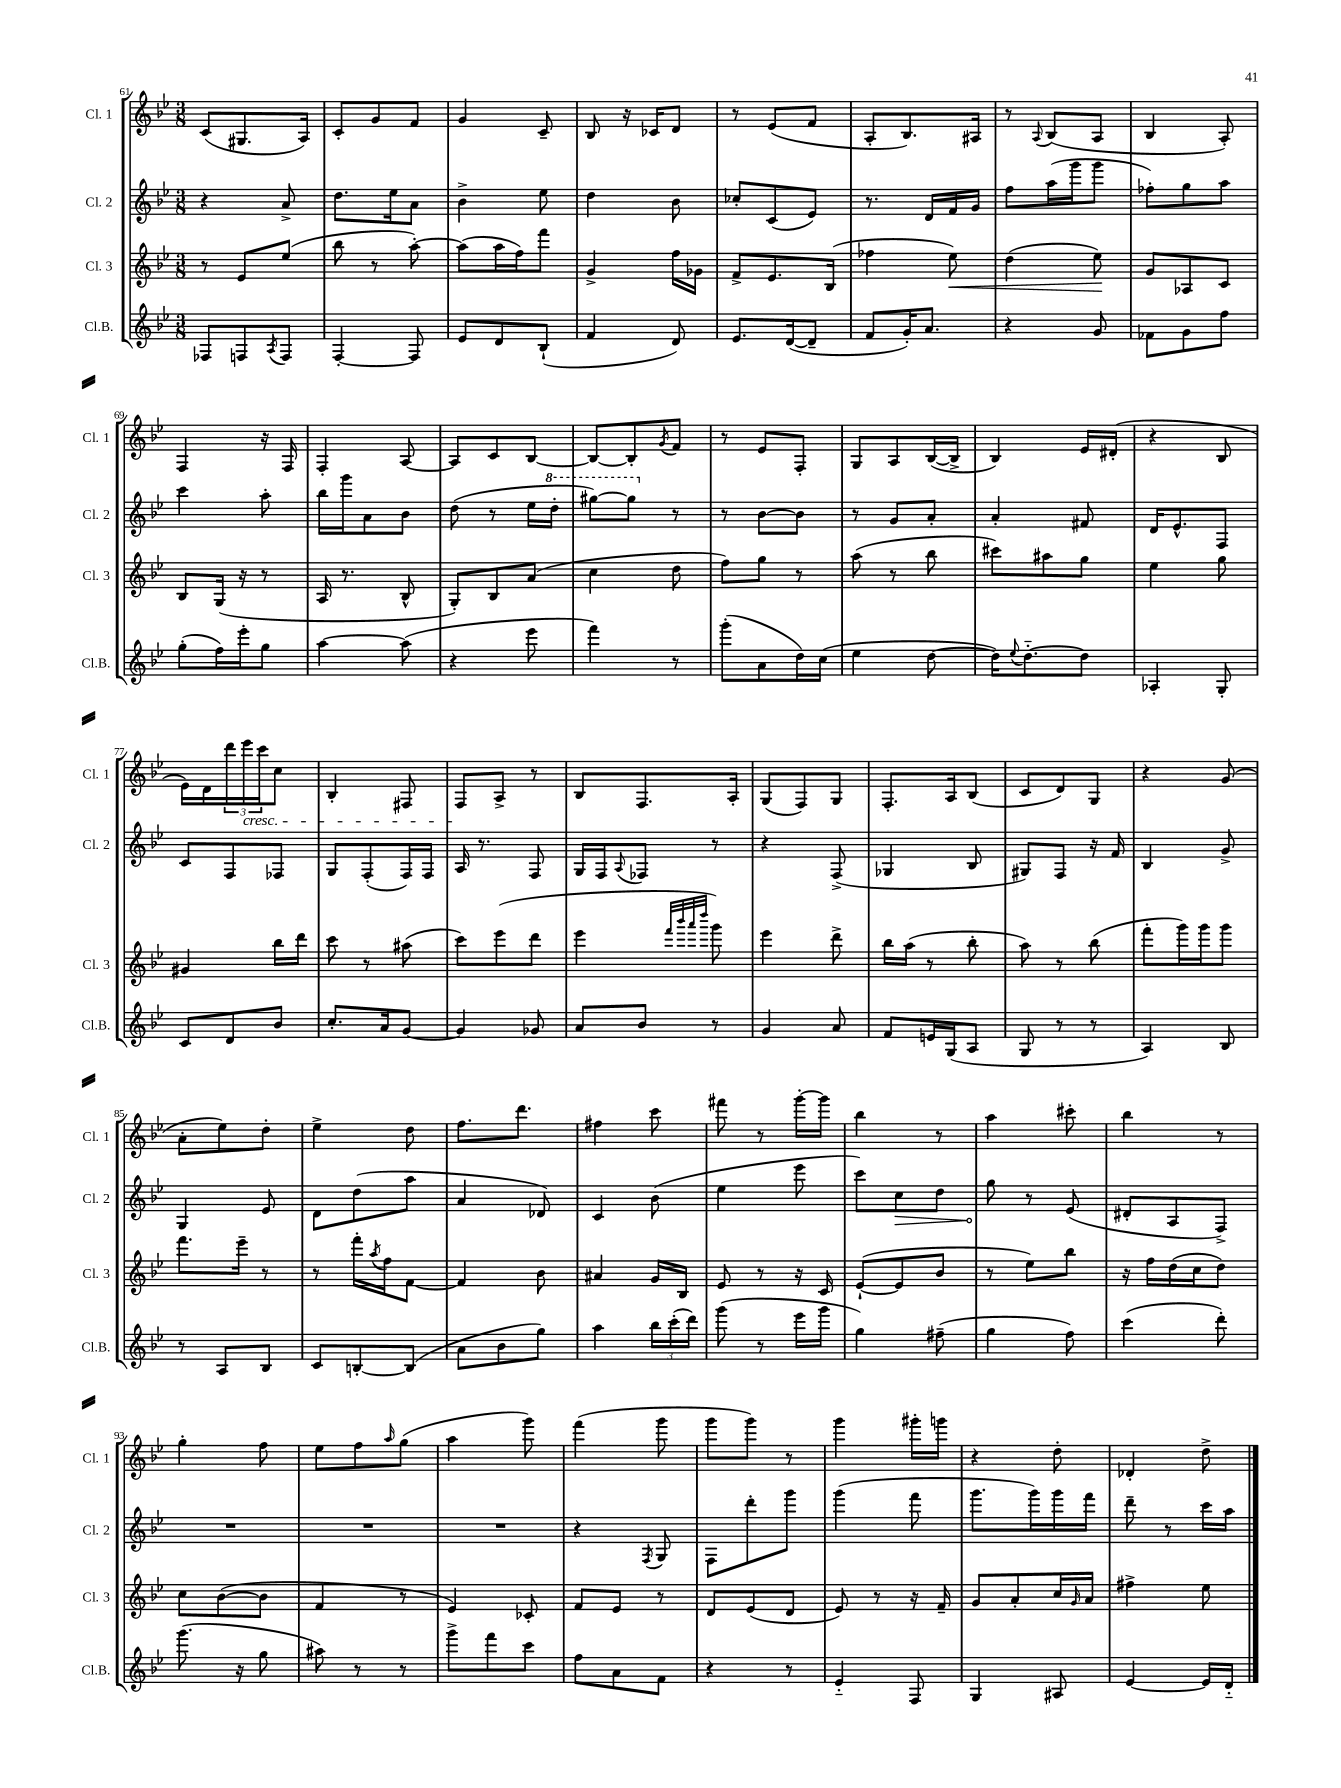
<<
\new StaffGroup <<
\new Staff = "s0" \with { instrumentName = "Cl. 1" shortInstrumentName = "Cl. 1" } {
    \clef treble \key bes \major \numericTimeSignature \time 3/8
    c'8( gis8. a16) |
    c'8-. g'8 f'8 |
    g'4 c'8-- |
    bes8 r16 ces'16 d'8 |
    r8 ees'8( f'8 |
    a8-. bes8.) ais16 |
    r8 \appoggiatura { a8 } bes8( a8 |
    bes4 a8-.) |
    f4 r16 f16 |
    f4-. a8~ |
    a8 c'8 bes8~ |
    bes8~ bes8-. \acciaccatura { g'8 } f'8 |
    r8 ees'8 f8-. |
    g8 a8 bes16~( bes16-> |
    bes4) ees'16 dis'16-.( |
    r4 bes8 |
    ees'16) d'16 \tuplet 3/2 { d'''16 ees'''16\cresc c'''16 } c''8 |
    bes4-. fis8 |
    f8\! a8-> r8 |
    bes8 f8. a16-. |
    g8( f8) g8 |
    f8.-. a16 bes8( |
    c'8 d'8) g8 |
    r4 g'8( |
    a'8-. ees''8) d''8-. |
    ees''4-> d''8 |
    f''8. d'''8. |
    fis''4 c'''8 |
    fis'''8 r8 g'''16~-. g'''16 |
    bes''4 r8 |
    a''4 cis'''8-. |
    bes''4 r8 |
    g''4-. f''8 |
    ees''8 f''8 \grace { a''16 } g''8( |
    a''4 g'''8) |
    f'''4( g'''8 |
    g'''8 g'''8) r8 |
    g'''4 gis'''16-. g'''16 |
    r4 d''8-. |
    des'4-. d''8-> \bar "|." |
}
\new Staff = "s1" \with { instrumentName = "Cl. 2" shortInstrumentName = "Cl. 2" } {
    \clef treble \key bes \major \numericTimeSignature \time 3/8
    r4 a'8-> |
    d''8. ees''16 a'8 |
    bes'4-> ees''8 |
    d''4 bes'8 |
    ces''8-. c'8( ees'8) |
    r8. d'16 f'16 g'16 |
    f''8 a''16( g'''16 g'''8 |
    fes''8-.) g''8 a''8 |
    c'''4 a''8-. |
    bes''16 g'''16 a'8 bes'8 |
    d''8( r8 ees''16 \ottava #1 d'''16-. |
    gis'''8~) gis'''8 \ottava #0 r8 |
    r8 bes'8~ bes'8 |
    r8 g'8 a'8-. |
    a'4-. fis'8 |
    d'16 ees'8.-^ f8 |
    c'8 f8 fes8 |
    g8 f8-.( f16) f16 |
    a16 r8. f8 |
    g16 f16 \appoggiatura { a8 } fes8 r8 |
    r4 f8->( |
    ges4 bes8 |
    gis8) f8 r16 f'16 |
    bes4 g'8-> |
    g4 ees'8 |
    d'8 d''8( a''8 |
    a'4 des'8) |
    c'4 bes'8( |
    ees''4 ees'''8 |
    c'''8) \once \override Hairpin.circled-tip = ##t c''8\> d''8 |
    g''8\! r8 ees'8( |
    dis'8-. a8 f8->) |
    R4. |
    R4. |
    R4. |
    r4 \acciaccatura { f8 } g8 |
    f8 d'''8-. g'''8 |
    g'''4( f'''8 |
    g'''8. g'''16) g'''16 f'''16 |
    d'''8-- r8 c'''16 a''16 \bar "|." |
}
\new Staff = "s2" \with { instrumentName = "Cl. 3" shortInstrumentName = "Cl. 3" } {
    \clef treble \key bes \major \numericTimeSignature \time 3/8
    r8 ees'8 ees''8( |
    bes''8 r8 a''8~-.) |
    a''8( a''16 f''16) f'''8 |
    g'4-> f''16 ges'16 |
    f'8-> ees'8. bes16( |
    fes''4 ees''8\<) |
    d''4( ees''8\!) |
    g'8 aes8 c'8 |
    bes8 g16( r16 r8 |
    a16 r8. bes8-^ |
    g8-.) bes8 a'8( |
    c''4 d''8 |
    f''8) g''8 r8 |
    a''8( r8 bes''8 |
    cis'''8) ais''8 g''8 |
    ees''4 g''8 |
    gis'4 bes''16 d'''16 |
    c'''8 r8 ais''8( |
    c'''8) ees'''8( d'''8 |
    ees'''4 \grace { f'''32 bes'''32 a'''32 d''''32 } g'''8) |
    ees'''4 d'''8-> |
    bes''16 a''16( r8 bes''8-. |
    a''8) r8 bes''8( |
    f'''8-. g'''16) g'''16 g'''8 |
    f'''8. ees'''16-- r8 |
    r8 f'''16-. \acciaccatura { a''8 } f''16 f'8~ |
    f'4 bes'8 |
    ais'4 g'16 bes16 |
    ees'8 r8 r16 c'16 |
    ees'8~-!( ees'8 bes'8 |
    r8 ees''8) bes''8 |
    r16 f''16 d''16( c''16 d''8) |
    c''8 bes'8~( bes'8 |
    f'4 r8 |
    ees'4) ces'8-. |
    f'8 ees'8 r8 |
    d'8 ees'8( d'8 |
    ees'8) r8 r16 f'16-- |
    g'8 a'8-. c''16 \grace { g'16 } a'16 |
    fis''4-> ees''8 \bar "|." |
}
\new Staff = "s3" \with { instrumentName = "Cl.B." shortInstrumentName = "Cl.B." } {
    \clef treble \key bes \major \numericTimeSignature \time 3/8
    fes8 f8 \acciaccatura { a8 } f8 |
    f4~-. f8 |
    ees'8 d'8 bes8-!( |
    f'4 d'8) |
    ees'8. d'16~( d'8-- |
    f'8 g'16-.) a'8. |
    r4 g'8 |
    fes'8 g'8 f''8 |
    g''8-.( f''16) ees'''16-. g''8 |
    a''4~ a''8( |
    r4 ees'''8 |
    f'''4) r8 |
    g'''8-.( a'8 d''16) c''16( |
    ees''4 d''8~ |
    d''16) \appoggiatura { ees''8 } d''8.~-_ d''8 |
    aes4-. g8-. |
    c'8 d'8 bes'8 |
    c''8.-. a'16 g'8~ |
    g'4 ges'8 |
    a'8 bes'8 r8 |
    g'4 a'8 |
    f'8 e'16 g16( a8 |
    g8 r8 r8 |
    a4) bes8 |
    r8 a8 bes8 |
    c'8 b8~-. b8( |
    a'8 bes'8 g''8) |
    a''4 \tuplet 3/2 { bes''16 c'''16-.( d'''16) } |
    g'''8( r8 ees'''16 g'''16 |
    g''4) fis''8--( |
    g''4 f''8) |
    c'''4( d'''8-.) |
    g'''8.( r16 g''8 |
    ais''8) r8 r8 |
    g'''8-> f'''8 c'''8 |
    f''8 a'8 f'8 |
    r4 r8 |
    ees'4-_ f8 |
    g4 ais8 |
    ees'4~ ees'16 d'16-_ \bar "|." |
}
>>
>>
\layout { \context { \Score currentBarNumber = #61 } }
